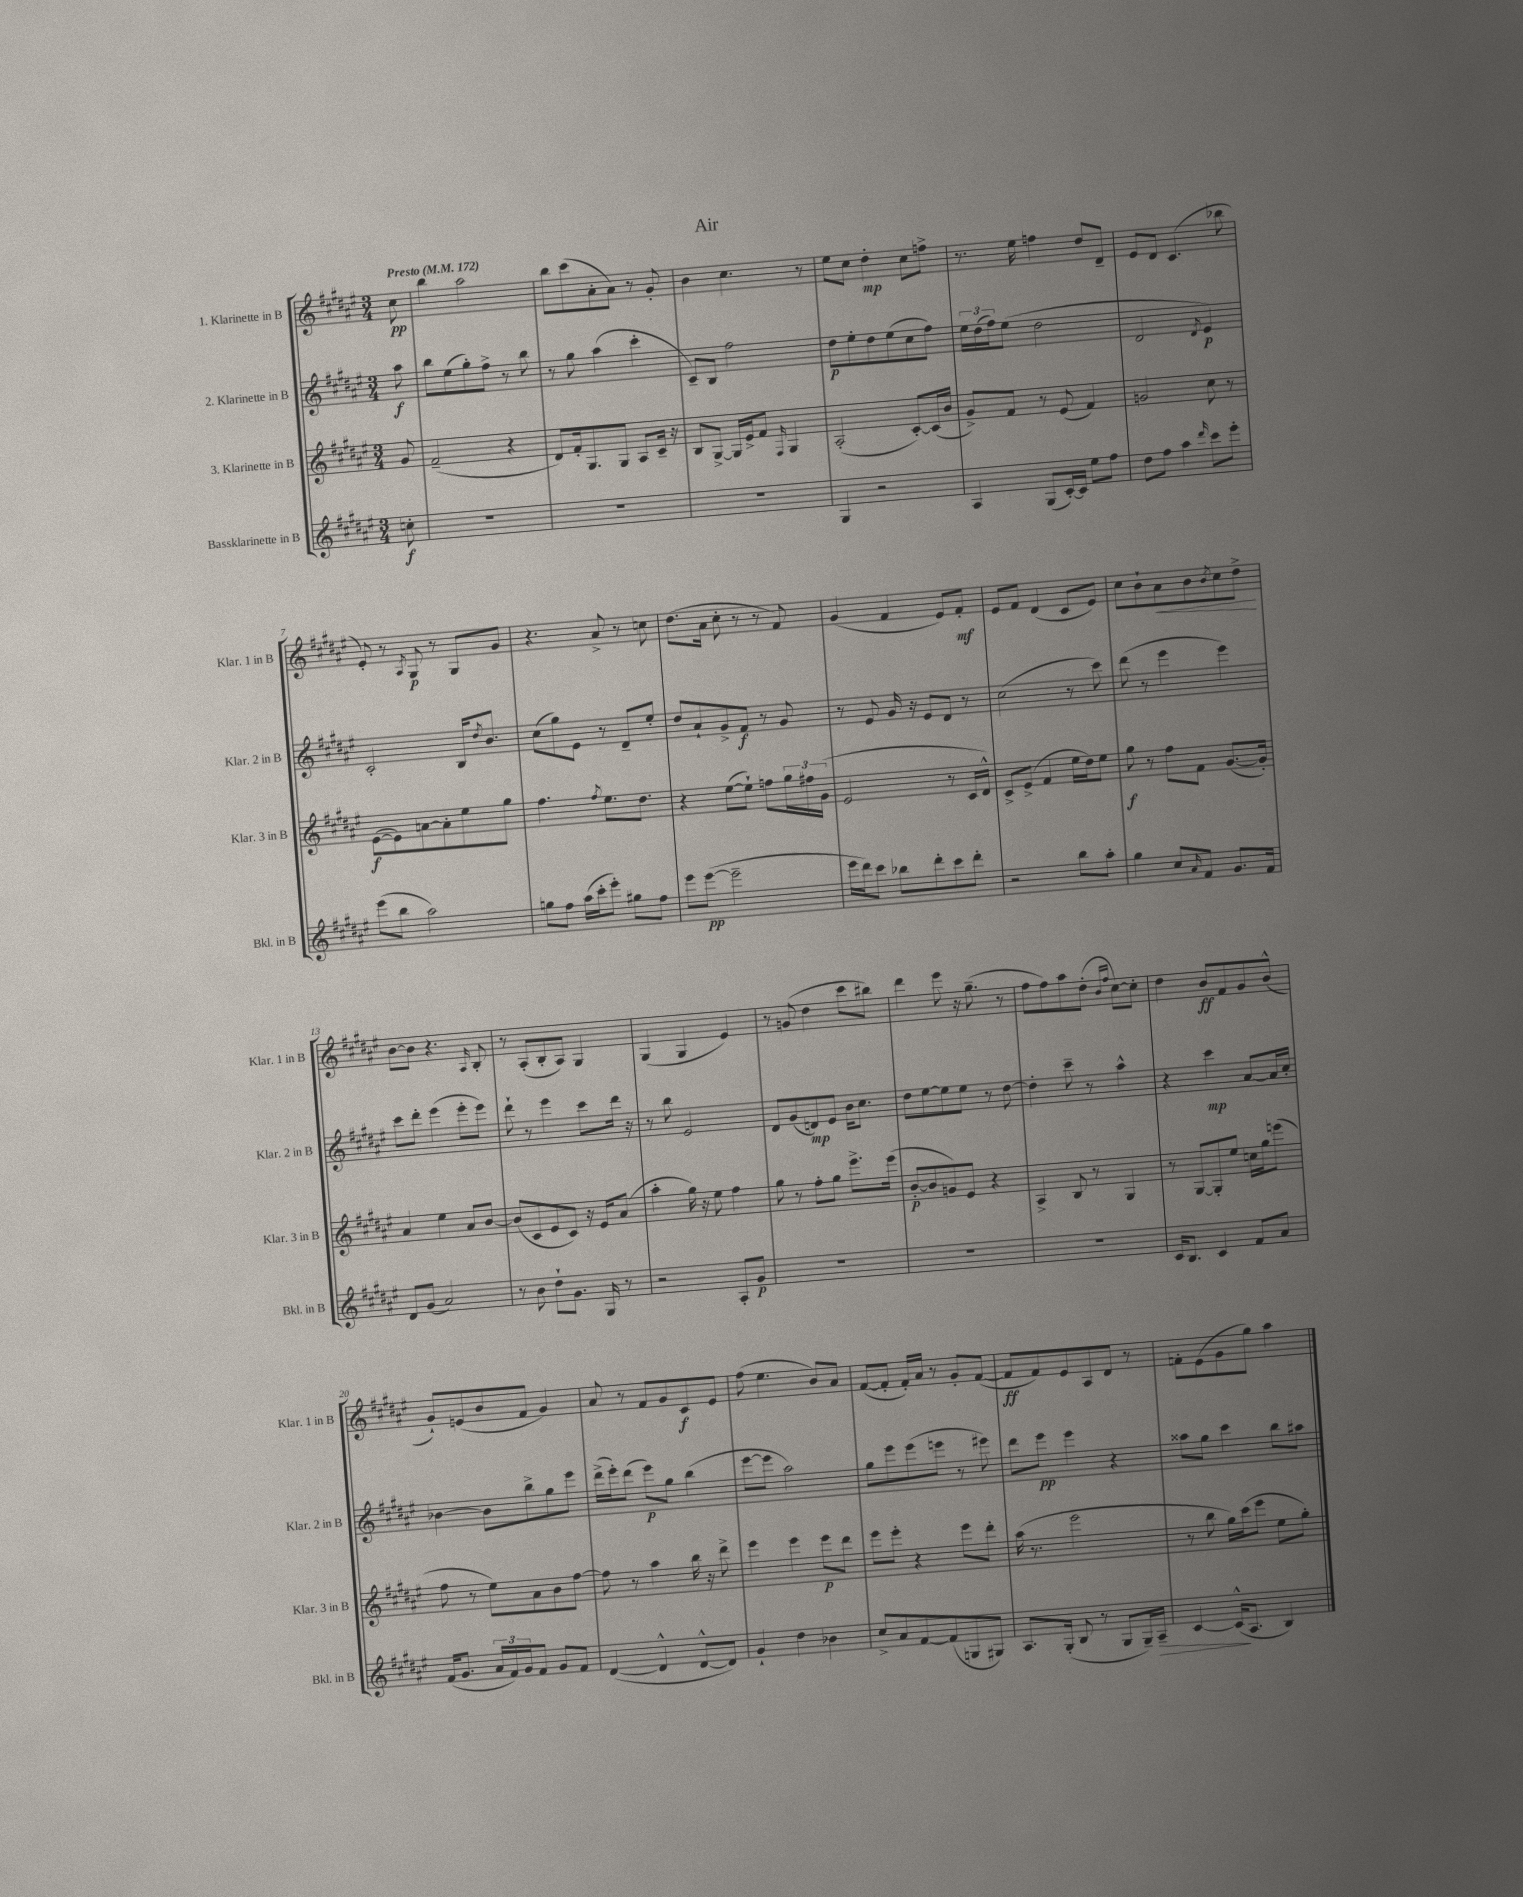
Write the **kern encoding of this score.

**kern	**kern	**kern	**kern
*staff4	*staff3	*staff2	*staff1
*clefG2	*clefG2	*clefG2	*clefG2
*k[f#c#g#d#a#e#]	*k[f#c#g#d#a#e#]	*k[f#c#g#d#a#e#]	*k[f#c#g#d#a#e#]
*M3/4	*M3/4	*M3/4	*M3/4
*MM172	*MM172	*MM172	*MM172
8cc'	8g#	8aa#	8cc#
=	=	=	=
2.r	(2f#~	8bb	4bb
.	.	(8ee#	.
.	.	8gg#')	2aa#
.	.	8ff#^	.
.	4r	8r	.
.	.	8bb	.
=	=	=	=
2.r	8d#)	8r	8bb
.	16f#'	8gg#	(8ccc#
.	8.G#	.	.
.	.	(4aa#	8a#'
.	8G#	.	8a#)
.	8A#	4ccc#'	8r
.	16c#~	.	8g#'
.	16r	.	.
=	=	=	=
2.r	8B	8c#~)	4b
.	[8G#^	8B	.
.	16G#]	2ff#	4.cc#
.	16e#^	.	.
.	8f#	.	.
.	16qqF#	.	.
.	4G#	.	.
.	.	.	8r
=	=	=	=
4G#	(2A#'	8dd#	8ee#
.	.	8ee#'	8cc#
2r	.	8dd#	4dd#'
.	.	(8ee#	.
.	[8c#')	8cc#	8cc#
.	(16c#]	8ff#)	8ff^
.	16b	.	.
=	=	=	=
4A#	8g#^)	24ee#	8.r
.	.	(24dd#	.
.	.	24ff#)	.
.	8f#	(8ee#	.
.	.	.	16ee#
(8G#	8r	2dd#	4ff
[16c#')	(8e#	.	.
16c#]	.	.	.
8ee#	4f#)	.	8dd#
8ff#	.	.	8d#~
=	=	=	=
8dd#	2g	2d#	8e#
8ff#	.	.	8d#
4aa#	.	.	(4.c#
16qqddd#	.	8qd#	.
8ccc#	8cc#	4e#)	.
8eee#'	8r	.	8bb-
=	=	=	=
(8eee#	([8e#	2c#'	8e#')
8bb	8e#])	.	8r
.	.	.	8qA#
2aa#)	[8a	.	8G#
.	8a']	.	8r
.	8ee#	16B	8G#
.	.	8qdd#	.
.	.	8.b	.
.	8gg#	.	8g#
=	=	=	=
8gg	4.ff#	(8cc#	4.r
8ff#	.	8gg#)	.
(16aa#	.	8e#	.
16ccc#'	.	.	.
.	8qff#	.	.
8eee#')	8.ee#	8r	8a#^
8gg#	.	8d#~	8r
.	8.dd#	.	.
8ff#	.	8ee#'	8cc
=	=	=	=
8eee#	4r	8dd#	(8.dd#
([8eee#	.	8a#`	.
.	.	.	16a#
2eee#~]	([8ee#	8g#^	8cc#'
.	8ee#`])	8f#	8r
.	8ff	8r	8r
.	24gg#	8g#	8f#)
.	24ff#	.	.
.	(24g#	.	.
=	=	=	=
16eee#	2e#	8r	(4g#
16ddd#)	.	.	.
8ccc#	.	8e#	.
8bb-	.	16g#	4f#
.	.	16r	.
8ddd#'	.	8e#	.
8ccc#	8r	8d#	8e#)
8ddd#'	16c#	8r	8f#'
.	16d#^^)	.	.
=	=	=	=
2r	8c#^	(2cc#	8e#
.	(8e#^	.	8f#
.	4f#	.	(4d#
8bb	16ee#	8r	8c#
.	16dd#)	.	.
8aa#'	8ee#	8ccc#)	8e#)
=	=	=	=
4gg#	8gg#	(8ddd#	8cc#
.	8r	8r	8b`
8cc#	8ff#	4eee#	8a#
16qqa#	.	.	.
8f#	8f#	.	8b
.	.	.	8qb
8.g#	([8.g#	4eee#)	8cc#
.	.	.	8dd#^
16f#	16g#'])	.	.
=	=	=	=
8d#	4a#	8ccc#	[8b
(8g#	.	8ddd#'	8b]
2a#)	4ee#	(4eee#	4.r
.	8a#	8eee#'	.
.	.	.	16qqA#
.	[8b	8eee#)	8B'
=	=	=	=
8r	(8b]	8ddd#`	8r
8b	8c#	8r	(8A#'
8dd#`	8e#	4eee#	8B'
8.g#	8c#)	.	8A#)
.	16r	8ccc#	4G#
16G#	16e#	.	.
8r	(8a#	16ddd#	.
.	.	16r	.
=	=	=	=
2r	4aa#'	8r	(4G#
.	.	8bb	.
.	16gg#)	2e#	4G#
.	16r	.	.
.	8ee#	.	.
8A#'	4ff#	.	4e#)
8g#	.	.	.
=	=	=	=
2.r	8gg#	8d#	8r
.	8r	(8g#	(8g
.	8ff#'	8d)	4dd#
.	8gg#	8e#	.
.	8.eee#^	16b	8ccc#
.	.	8.cc#	.
.	.	.	8bb#)
.	(16eee#	.	.
=	=	=	=
2.r	[8b'	8dd#	4ddd#
.	8b]	[8ee#	.
.	8g)	8ee#]	8eee#
.	8e#	8ee#	16r
.	.	.	(8.gg#~
.	4r	8r	.
.	.	[8dd#	8r
=	=	=	=
2.r	4A#^	4dd#']	8ff#
.	.	.	8ff#)
.	8B	8ccc#~	8aa#
.	8r	8r	(8dd#'
.	.	.	16qqb
.	.	.	16qqff#
.	4G#	4aa#^^	[8cc#)
.	.	.	8cc#']
=	=	=	=
16c#	8r	4r	4dd#
8.B	.	.	.
.	[8G#	.	.
4c#	8G#']	4ccc#	8b
.	8ee#	.	8f#
8f#	16cc	[8a#	8g#
.	16gg#	.	.
8a#	(8eee	16a#]	(8b^^
.	.	16cc#'	.
=	=	=	=
(16f#	8ff#	[4b-	8g#`)
8.g#	.	.	.
.	8r	.	(8e
24a#	8ee#)	8b-]	8b
24f#)	.	.	.
24g#	.	.	.
8f#	8a#	8bb^	8f#
8g#	8b	8gg#	4g#)
8f#	[8ff#	8eee#	.
=	=	=	=
([4d#	8ff#]	(16ddd#^	8a#
.	.	16eee#')	.
.	8r	(8ddd#	8r
4d#^^]	4aa#	8eee#)	8f#
.	.	8gg#	8g#
[8d#^^	16bb	(4bb	8c#
.	16r	.	.
8d#])	8ddd#^	.	8e#
=	=	=	=
4g#`	4eee#	[8eee#	(8ff#
.	.	8eee#]	4.ee#
4dd#	4eee#	2aa#)	.
4b-	8eee#	.	8b)
.	8ddd#	.	8a#
=	=	=	=
8cc#^	8eee#	8gg#	([8f#
8a#	8eee#'	8eee#	8f#']
[8f#	4r	(8eee#	16f#')
.	.	.	16a#
(8f#]	.	8eee	8r
8G	8eee#	8r	8g#'
8G#)	8ddd#'	8eee#)	([8f#
=	=	=	=
8.A#	(16aa#	8ddd#	8f#]
.	8.r	.	.
.	.	8eee#	8f#)
(16G#'	.	.	.
8B	2eee#	4eee#	8e#
8r	.	.	8A#
8G#	.	4r	8d#
16G#~)	.	.	8r
16A#~	.	.	.
=	=	=	=
[4c#	8r	8aa##	8f'
.	8bb	8gg#	(8e#
(16c#^^]	16gg#)	4ccc#	8g#
8.A#	(16ccc#	.	.
.	8eee#	.	8gg#)
4B)	8ee#	8bb	4aa#
.	8gg#')	8aa#	.
==	==	==	==
*-	*-	*-	*-
